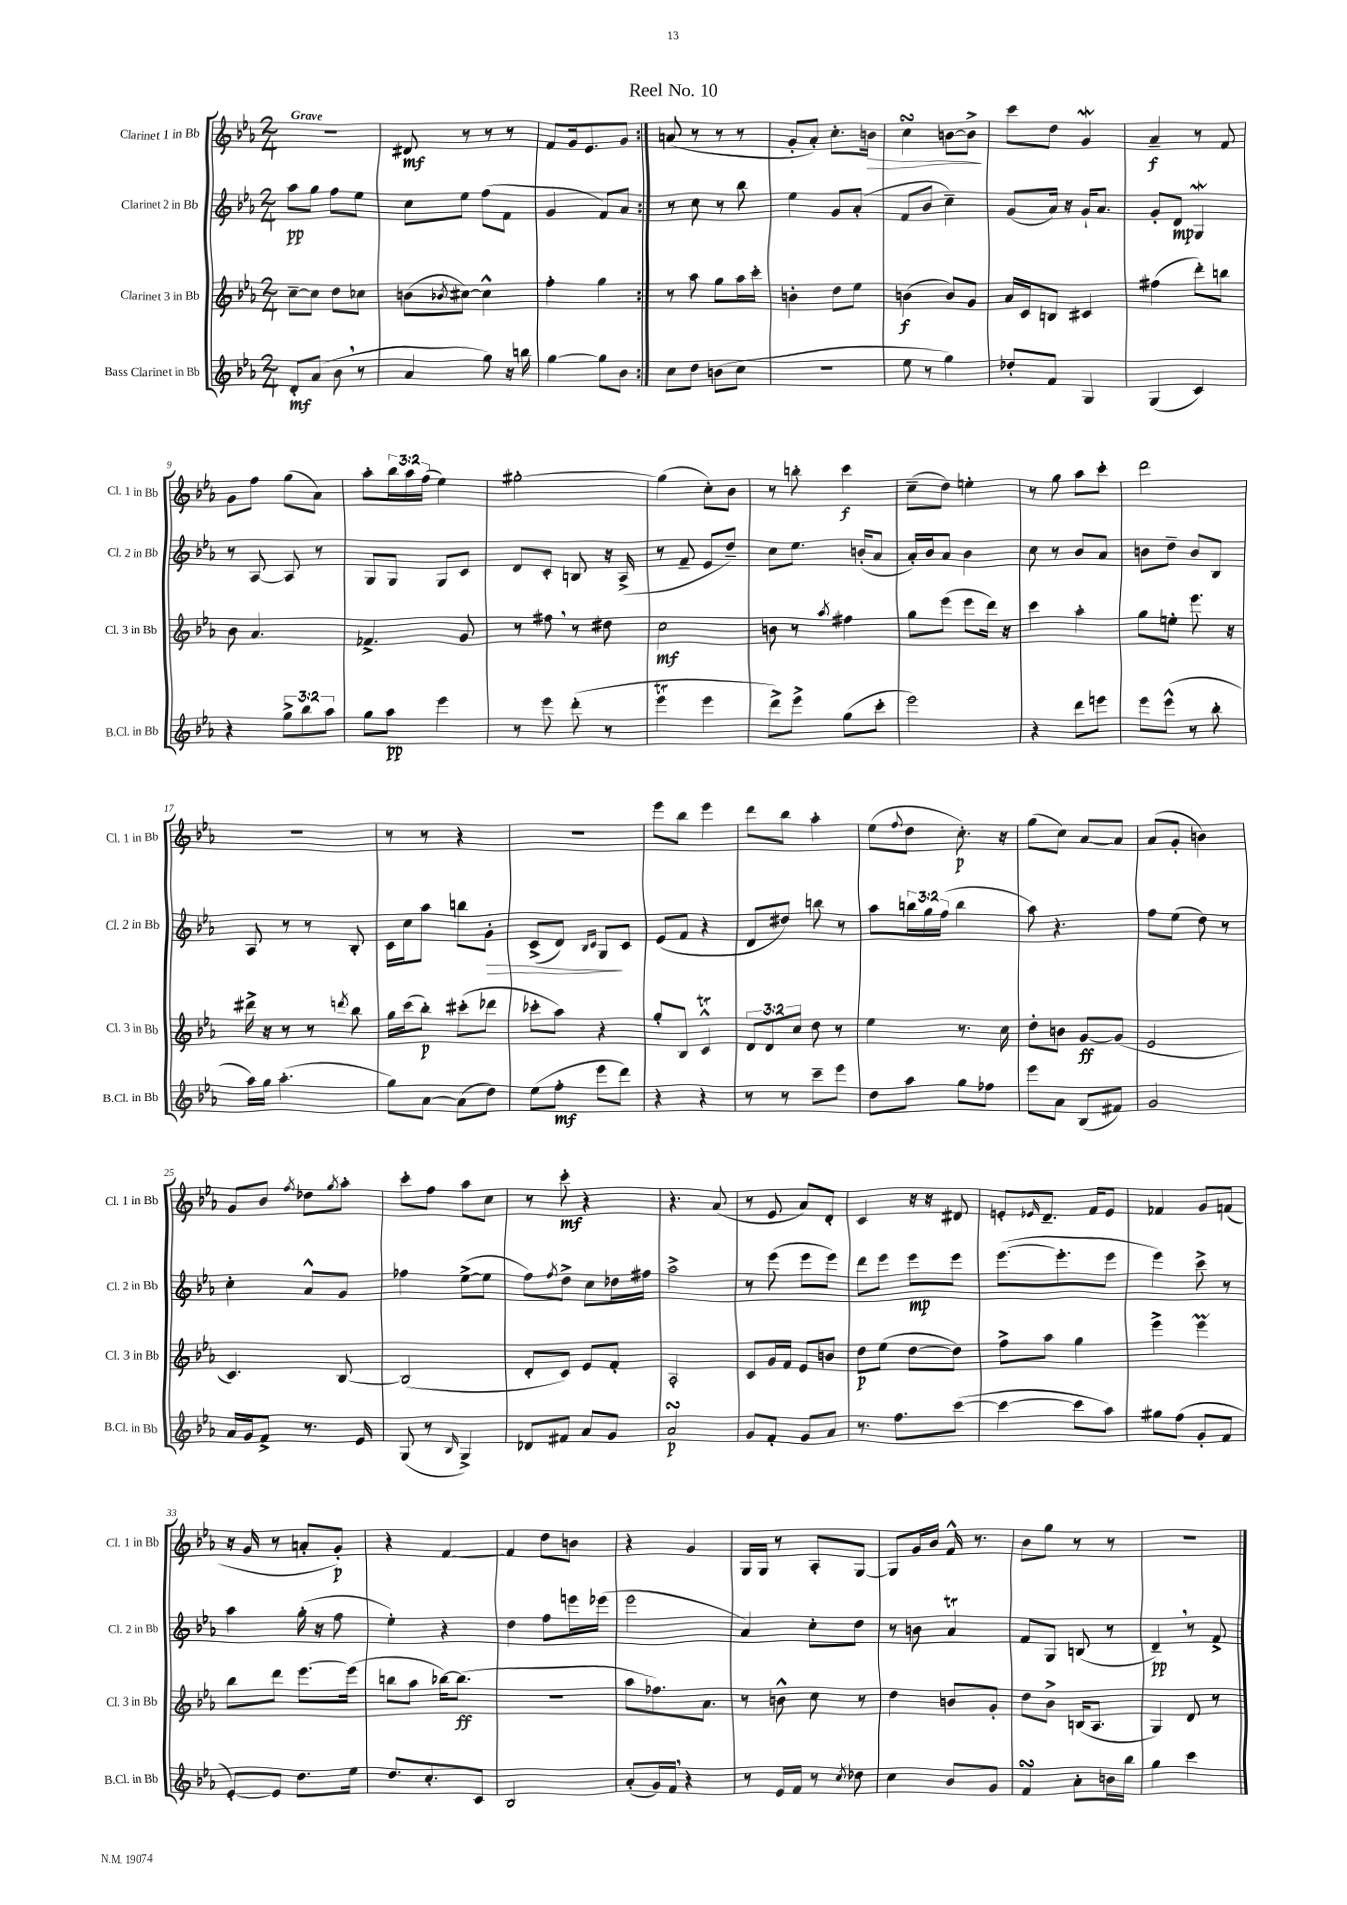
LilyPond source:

\header { title = "Reel No. 10" }
<<
\new StaffGroup <<
\new Staff = "s0" \with { instrumentName = "Clarinet 1 in Bb" shortInstrumentName = "Cl. 1 in Bb" } {
    \clef treble \key ees \major \numericTimeSignature \time 2/4 \override Staff.TupletNumber.text = #tuplet-number::calc-fraction-text \tempo "Grave"
    \repeat volta 2 { r2 |
    dis'8\mf r8 r8 r8 |
    f'8 g'16 ees'8. g'8 | }
    a'8( r8 r8 r8 |
    g'8-. aes'8-.) c''8.-. b'16\> |
    c''4\turn b'8~ b'8->\! |
    c'''8 d''8 g'4\mordent |
    aes'4--\f r8 f'8 |
    g'8 f''8 g''8( aes'8) |
    aes''8-. \tuplet 3/2 { bes''16 aes''16 f''16( } ees''4) |
    gis''2~-. |
    gis''4( c''8-.) bes'8 |
    r8 b''8-. c'''4\f |
    c''8--( d''8) e''4-. |
    r8 g''8 aes''8 c'''8-. |
    d'''2 |
    R2 |
    r8 r8 r4 |
    R2 |
    ees'''8 bes''8 ees'''4 |
    d'''8 bes''8 aes''4-. |
    ees''8( \appoggiatura { f''8 } d''8 c''8.-.\p) r16 |
    g''8( c''8) aes'8~ aes'8 |
    aes'8( g'8-. b'4) |
    g'8 bes'8 \acciaccatura { f''8 } des''8 \acciaccatura { g''8 } aes''8-. |
    c'''8-. f''8 aes''8 c''8 |
    r8 c'''8-.\mf r4 |
    r4. aes'8( |
    r8 ees'8 aes'8) d'8-. |
    c'4 r16 r16 dis'8 |
    e'8-. \grace { ees'16 } d'8.-- f'16 ees'8 |
    fes'4 g'8 f'8( |
    r16 g'16 r8 a'8-. g'8-.\p) |
    r4 f'4~ |
    f'4 d''8 b'8 |
    r4 g'4 |
    g16 g16 r8 aes8-. g8~ |
    g8 g'16 bes'16 f'16-^ r8. |
    bes'8 g''8 r8 r8 |
    R2 \bar "|." |
}
\new Staff = "s1" \with { instrumentName = "Clarinet 2 in Bb" shortInstrumentName = "Cl. 2 in Bb" } {
    \clef treble \key ees \major \numericTimeSignature \time 2/4 \override Staff.TupletNumber.text = #tuplet-number::calc-fraction-text
    \repeat volta 2 { aes''8\pp g''8 f''8 ees''8 |
    c''8 ees''8 f''8( f'8 |
    g'4 f'8) aes'8 | }
    r8 c''8 r8 bes''8 |
    ees''4 g'8 aes'8-.( |
    f'8 bes'8 c''4--) |
    g'8( aes'16) r16 g'16-! aes'8. |
    g'8-. d'8\mp g4\mordent |
    r8 aes8~ aes8 r8 |
    g8 g8 g8 c'8 |
    d'8 c'8-. b8 r16 aes16->( |
    r8 f'8-- ees'8 d''8--) |
    c''8 ees''8. b'16-.( aes'8 |
    aes'16-.) bes'16 aes'8 bes'4 |
    c''8 r8 bes'8 aes'8 |
    b'8 d''8-- b'8 bes8 |
    aes8 r8 r8 bes8-. |
    c'16 c''16 aes''8 b''8 g'8-.\> |
    c'8->( d'8) \grace { bes16 c'16 } g8\! c'8 |
    ees'8( f'8 r4 |
    d'8 dis''8) b''8 r8 |
    aes''8 \tuplet 3/2 { b''16 g''16 f''16( } b''4 |
    aes''8) r4. |
    f''8 ees''8( d''8) r8 |
    c''4-. aes'8-^ g'8 |
    fes''4 ees''8~->( ees''8 |
    f''8) \acciaccatura { f''8 } d''8-> c''8 des''16 fis''16 |
    aes''2-> |
    r8 ees'''8( ees'''8 ees'''8) |
    d'''8 ees'''8 ees'''8\mp ees'''8 |
    ees'''8.~( ees'''8.-. ees'''8 |
    ees'''4) c'''8-> r8 |
    aes''4 g''16-.( r16 f''8 |
    ees''4-.) r4 |
    d''4 f''8 e'''16 ees'''16( |
    ees'''2 |
    aes'4) c''8-. d''8 |
    r8 b'8 aes'4\trill |
    f'8 g8 b8( r8 |
    d'4--\pp) \breathe r8 f'8-> \bar "|." |
}
\new Staff = "s2" \with { instrumentName = "Clarinet 3 in Bb" shortInstrumentName = "Cl. 3 in Bb" } {
    \clef treble \key ees \major \numericTimeSignature \time 2/4 \override Staff.TupletNumber.text = #tuplet-number::calc-fraction-text
    \repeat volta 2 { c''8~-- c''8 d''8 ces''8 |
    b'8( \acciaccatura { bes'8 } cis''8~) cis''4-^ |
    f''4-. g''4 | }
    r8 aes''8 g''8 aes''16 c'''16-. |
    b'4-. d''8 ees''8 |
    b'4\f( b'8) g'8 |
    aes'16 c'16 b8 cis'4 |
    fis''4( d'''8-.) b''8 |
    bes'8 aes'4. |
    fes'4.-> g'8 |
    r8 fis''8 \breathe r8 dis''8 |
    c''2\mf |
    b'8 r8 \acciaccatura { aes''8 } fis''4 |
    g''8 ees'''8( ees'''8 d'''16) r16 |
    c'''4 aes''4-. |
    g''8 e''8-. ees'''8. r16 |
    dis'''16-> r16 r8 r8 \acciaccatura { d'''8 } bes''8 |
    g''16 c'''16( bes''8-.\p) cis'''8-.( des'''8 |
    ces'''8-. aes''8) r4 |
    g''8-. bes8 c'4-^\trill |
    \tuplet 3/2 { d'8 d'8 c''8 } d''8 r8 |
    ees''4 r8. c''16 |
    d''8-. b'8 g'8~\ff g'8( |
    ees'2 |
    c'4.) bes8~ |
    bes2( |
    d'8-. c'8) ees'8 f'8-. |
    aes2-. |
    c'8 g'16 f'16 ees'8 b'8 |
    d''8\p ees''8( d''8~ d''8) |
    f''8-> aes''8 g''4 |
    ees'''4-> ees'''4\prall |
    bes''8 d'''8 ees'''8.~ ees'''16( |
    b''8 aes''8 bes''16~) bes''8.\ff( |
    r2 |
    aes''8 fes''8.) aes'8. |
    r8 b'8-^ c''8 r8 |
    d''4 b'8 g'8-. |
    d''8 bes'8-> b16( aes8. |
    g4) d'8 r8 \bar "|." |
}
\new Staff = "s3" \with { instrumentName = "Bass Clarinet in Bb" shortInstrumentName = "B.Cl. in Bb" } {
    \clef treble \key ees \major \numericTimeSignature \time 2/4 \override Staff.TupletNumber.text = #tuplet-number::calc-fraction-text
    \repeat volta 2 { d'8-.\mf aes'8( bes'8 \breathe r8 |
    aes'4 g''8) r16 b''16 |
    g''4~ g''8 bes'8 | }
    c''8 d''8 b'8( c''8 |
    r2 |
    ees''8 r8 g''4) |
    des''8-. f'8 g4 |
    g4( c'4) |
    r4 \tuplet 3/2 { g''8-> bes''8 aes''8 } |
    g''8 aes''8\pp ees'''4 |
    r8 ees'''8 d'''8-.( r8 |
    ees'''4\trill ees'''4 |
    d'''8->) ees'''8-> g''8( c'''8-. |
    ees'''2) |
    r4 d'''8 e'''8 |
    ees'''8 ees'''8-^( r8 bes''8-. |
    aes''16) g''16 aes''4.-.( |
    g''8) aes'8~ aes'8( d''8) |
    ees''8( f''8-.\mf ees'''8 d'''8) |
    r4 r4 |
    r8 r8 c'''8-- ees'''8 |
    d''8 aes''8 g''8 fes''8 |
    ees'''8 aes'8 bes8( fis'8) |
    g'2 |
    aes'16 g'16 f'8-> r8. ees'16 |
    g8( r8 \grace { bes16 } g4->) |
    des'8 fis'8 aes'8 g'8 |
    aes'2\turn\p |
    g'8 f'8-. g'8 aes'8 |
    r8. f''8. c'''8~( |
    c'''4~ c'''8 aes''8) |
    gis''8 f''8( g'8-. f'8 |
    ees'8~-.) ees'8 d''8. ees''16 |
    d''8. c''8.-. c'8 |
    bes2 |
    aes'8-.( g'16) f'16 \breathe r4 |
    r8 ees'16 f'16 r8 \acciaccatura { c''8 } des''8 |
    c''4 bes'8 g'8 |
    f'4\turn aes'8-. b'16 bes''16 |
    g''4 c'''4 \bar "|." |
}
>>
>>
